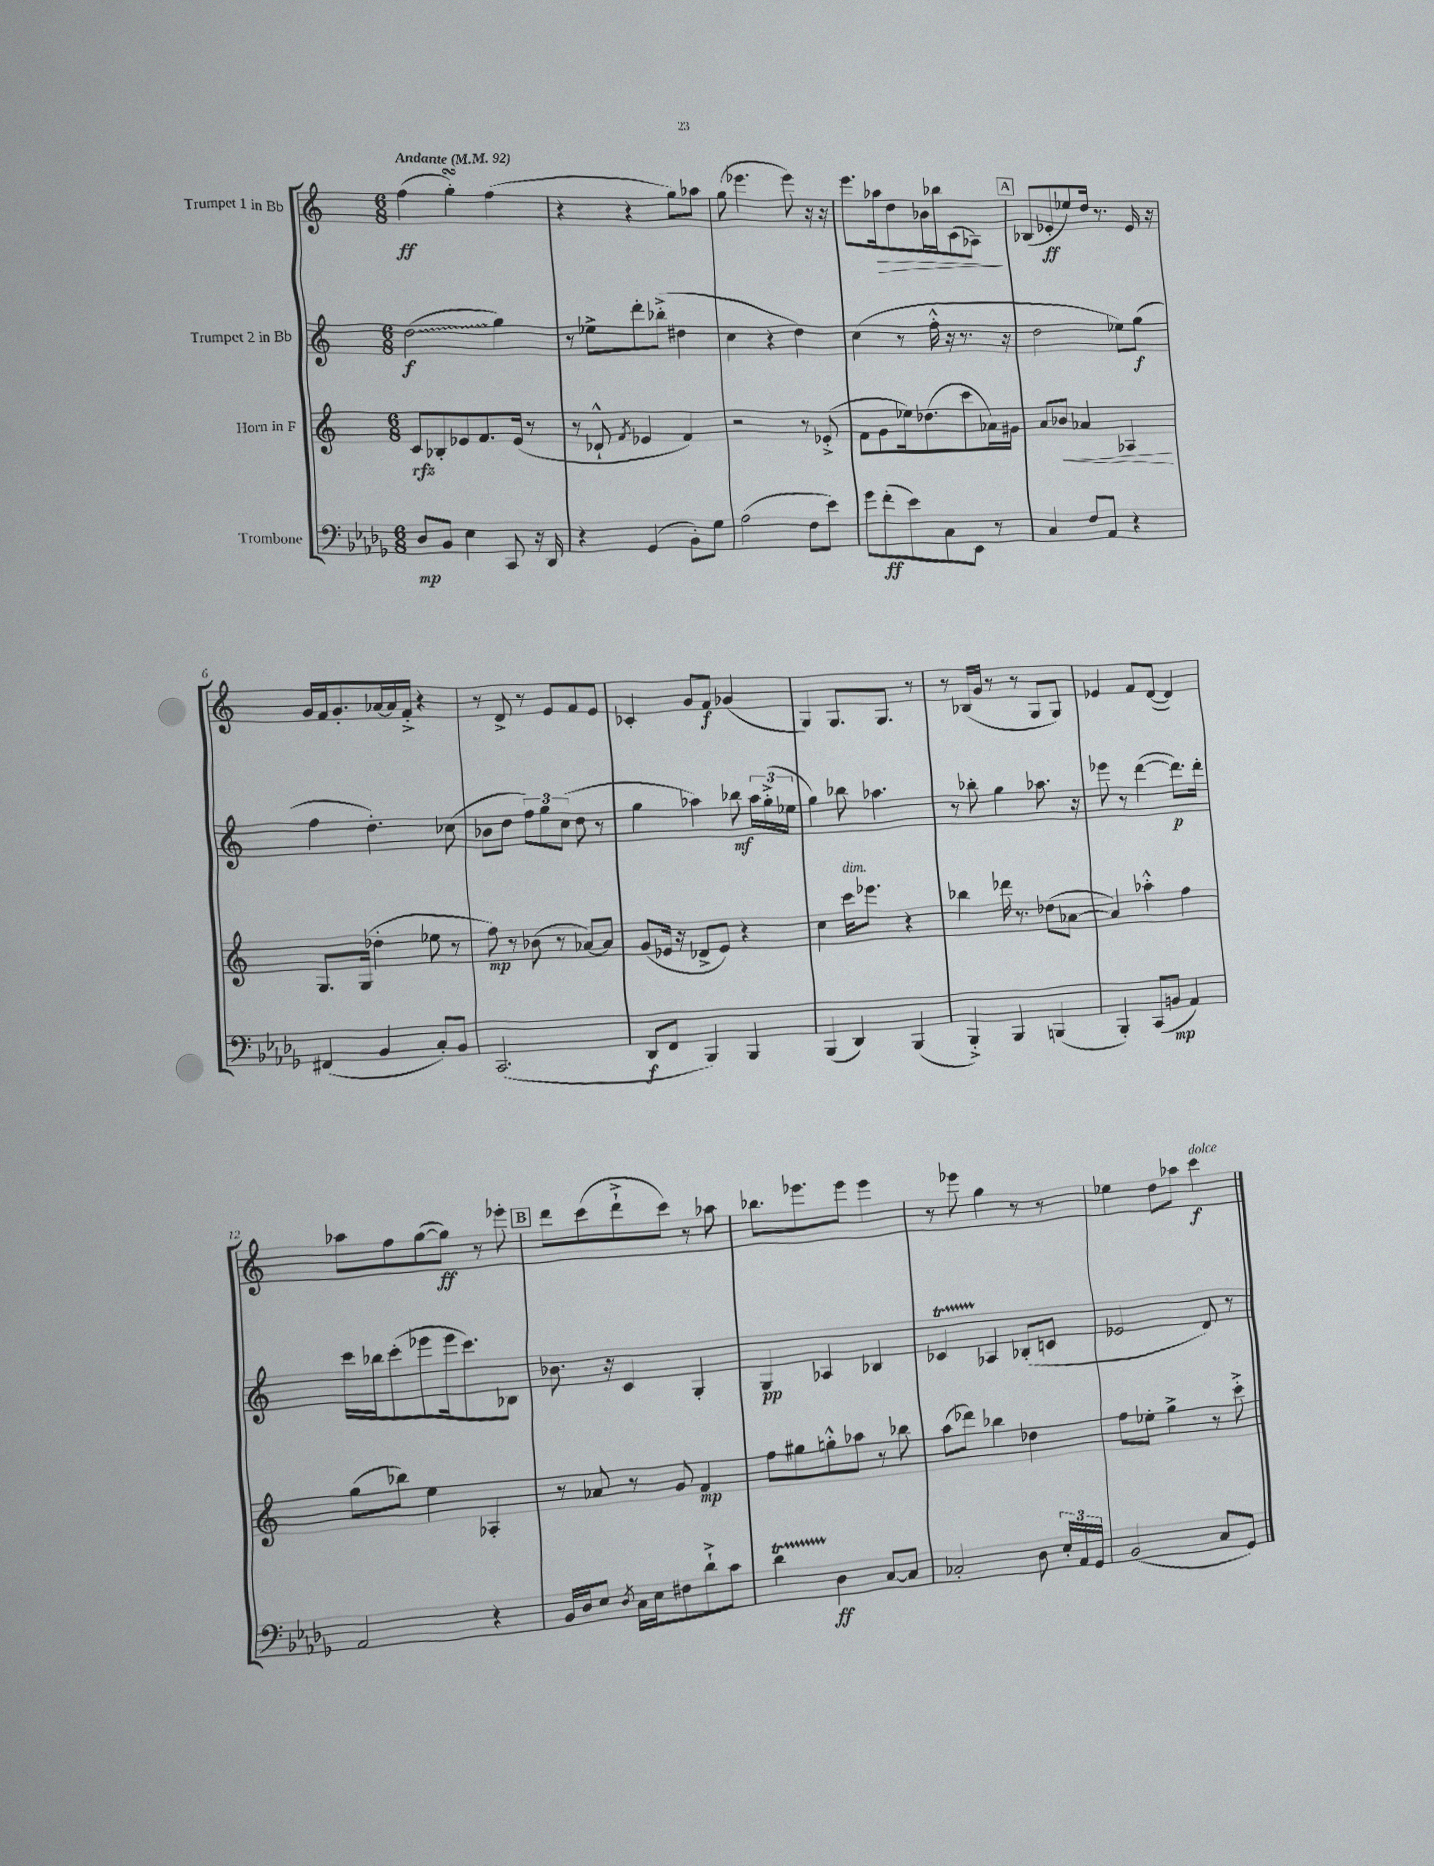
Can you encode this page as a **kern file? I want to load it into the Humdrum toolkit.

**kern	**kern	**kern	**kern
*staff4	*staff3	*staff2	*staff1
*clefF4	*clefG2	*clefG2	*clefG2
*k[b-e-a-d-g-]	*k[]	*k[]	*k[]
*M6/8	*M6/8	*M6/8	*M6/8
*MM92	*MM92	*MM92	*MM92
8D-/L	8c/L	(2dd\	(4ff\
8BB-/J	8B-'/	.	.
4E-\	8e-/	.	4gg'\)
.	8.f/	.	.
8CC/	.	4gg\)	(4ff\
.	(16e-/Jk	.	.
16r	8r	.	.
16DD-/	.	.	.
=	=	=	=
4r	8r	8r	4r
.	8d-`^^/	8ee-^\L	.
.	8qf/	.	.
(4GG-/	4e-/	8ddd'\	4r
.	.	(8bb-'^\J	.
8BB-'\L)	4f/)	4dd#\	8gg\L)
8G-\J	.	.	8aa-\J
=	=	=	=
(2A-\	2r	4cc\	(8gg\
.	.	.	4.eee-\
.	.	4r	.
8F\L	8r	4dd\)	8eee-\)
8e-\J)	(8e-'^/	.	16r
.	.	.	16r
=	=	=	=
8g-\L	8f\L	(4cc\	8.eee\L
(8f'\	8g\	.	.
.	.	.	16aa-\k
8e-\)	16ee-\k)	8r	8dd\
.	(8.dd-\	.	.
8C\	.	16ff'^^\	16b-\L
.	.	16r	16bb-\J
8EE-\J	8ccc\	8.r	(8c\
8r	16a-\L)	.	8A-\J)
.	16g#\JJ	16r	.
=	=	=	=
4C/	8a/L	2dd\	(8B-/L
.	8b-/J	.	8e-'/
8F/L	4a-/	.	8ee-/)
8AA-/J	.	.	16dd/Jk
.	.	.	8.r
4r	4A-/	8ee-\L)	.
.	.	(8gg\J	16e-/
.	.	.	16r
=	=	=	=
(4FF#/	8.G/L	4ff\	16g/LL
.	.	.	16f/J
.	.	.	8.g'/
.	(16G/Jk	.	.
4BB-/	4dd-'\	4.dd'\)	.
.	.	.	[16a-/L
.	.	.	16a-/]
.	.	.	16f'^/JJ
8C'/L)	8ee-\	.	4r
8BB-/J	8r	(8cc-\	.
=	=	=	=
(2.CC/	8ff\)	8b-\L	8r
.	8r	8dd\J	8d^/
.	(8b-\	12ff\L)	8r
.	.	12gg\	.
.	8r	.	8e/L
.	.	(12cc\J	.
.	[8a-/L)	8dd\	8f/
.	8a-/]J	8r	8e/J
=	=	=	=
8DD-/L	(8g/L	4gg\	4c-'/
8FF/J	16e-/Jk	.	.
.	16r	.	.
4BBB-/)	8d-^/L	4aa-\)	8g/L
.	8e-/J)	.	8f/J
4BBB-/	4r	8bb-\	(4g-/
.	.	24aa-\LL	.
.	.	(24gg'^\	.
.	.	24ee-\JJ	.
=	=	=	=
(4BBB-/	4cc\	4gg\)	4G/)
4DD-/)	16ccc\LK	8bb-\	8.G/L
.	8.eee-\J	.	.
.	.	4.aa-\	.
.	.	.	8.G/J
(4BBB-/	4r	.	.
.	.	.	8r
=	=	=	=
4BBB-'^/)	4bb-\	8r	8r
.	.	8bb-'\	(16B-/LL
.	.	.	16g/JJ
4BBB-/	16ddd-\	4gg\	8r
.	8.r	.	.
.	.	.	8r
(4BBB/	(8dd-\L	8.aa-\	8G/L
.	[8a-\J	.	8G/J)
.	.	16r	.
=	=	=	=
4BBB-'/)	4a-/])	8eee-\	4e-/
.	.	8r	.
(8CC/L	4aa-'^^\	([4ddd\	8f/L
8BB/J	.	.	([8d/J
4AA-/)	4ff\	8.ddd\]L)	4d/])
.	.	16ddd'\Jk	.
=	=	=	=
2AA-/	(8gg\L	16ccc\LL	8aa-\L
.	.	16bb-\J	.
.	8bb-\J)	(8ccc'\	8ff\
.	4ee\	8eee-\	([8gg\
.	.	16eee-\k	8gg\]J)
.	.	8.ccc\)	.
4r	4A-'/	.	8r
.	.	8B-\J	8eee-'\
=	=	=	=
16BB-/LL	8r	8.b-\	8ddd\L
16D-/J	.	.	.
8E-/J	8a-/	.	(8ccc\
.	.	16r	.
8qD-/	.	.	.
16C\LL	8r	4c/	8ddd`^\
16E-\J	.	.	.
8F#\	8g/	.	8ccc\J)
8d-`^\	4f/	4G'/	8r
8c\J	.	.	8aa-\
=	=	=	=
4d-\	8ff\L	4G/	8.bb-\L
.	8gg#\	.	.
.	.	.	8.eee-\
4D-\	8gg'^^\	4A-/	.
.	8aa-\J	.	8eee-\J
[8C/L	8r	4B-/	4eee-\
8C/]J	8bb-\	.	.
=	=	=	=
2C-'/	(8aa\L	4c-/	8r
.	8ddd-\J)	.	8eee-\
.	4bb-\	4A-/	4gg\
8D-\	4dd-\	(8B-'/L	8r
24E-'/LL	.	8c/J	8r
24AA-/	.	.	.
24GG-/JJ	.	.	.
=	=	=	=
(2BB-/	8ff\L	2e-/	4ee-\
.	8ee-'\J	.	.
.	4gg^\	.	8dd\L
.	.	.	8aa-\J
8C/L	8r	8d/)	4ccc\
8GG-/J)	8ccc'^\	8r	.
==	==	==	==
*-	*-	*-	*-
